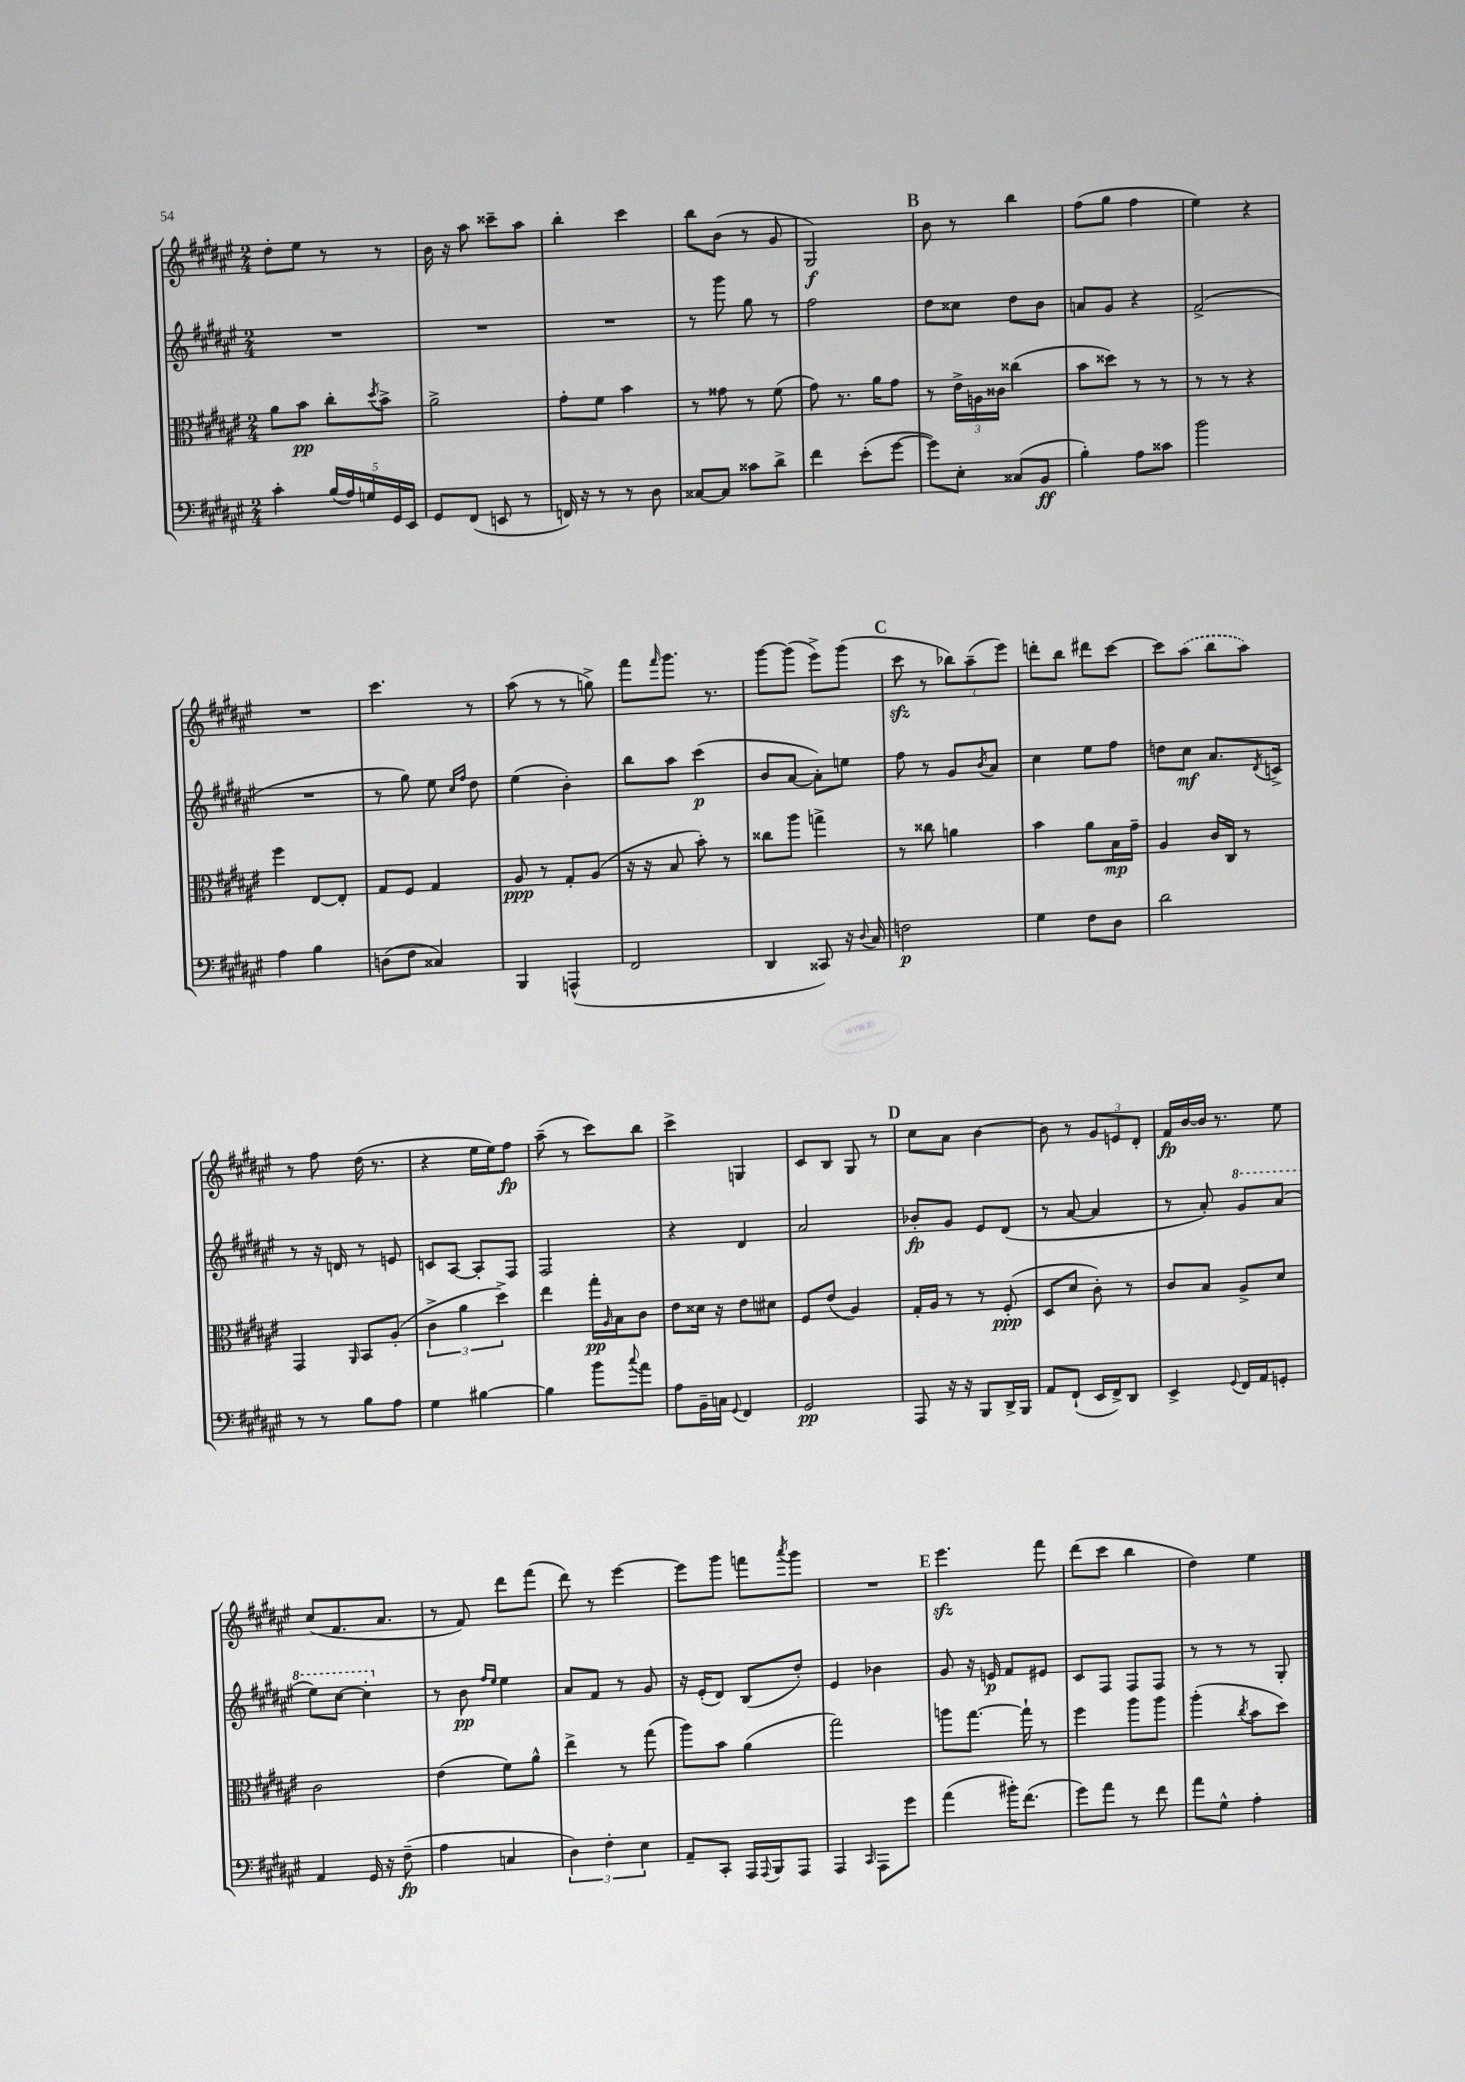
<<
\new StaffGroup <<
\new Staff = "s0" {
    \clef treble \key fis \major \numericTimeSignature \time 2/4
    dis''8-. eis''8 r8 r8 |
    b'16 r16 ais''8 cisis'''8-- ais''8 |
    b''4-. cis'''4 |
    b''8 b'8( r8 gis'8 |
    gis2\f) |
    \mark \markup { \bold "B" } b'8 r8 b''4 |
    fis''8( gis''8 fis''4 |
    eis''4) r4 |
    R2 |
    cis'''4. r8 |
    ais''8( r8 r8 g''8->) |
    fis'''8 \grace { fis'''16 } gis'''8. r8. |
    gis'''8~ gis'''8( eis'''8->) gis'''8( |
    \mark \markup { \bold "C" } cis'''8\sfz r8 \tuplet 3/2 { bes''8) ais''8--( eis'''8) } |
    d'''8-. b''8 dis'''8 cis'''8~ |
    cis'''8 \once \slurDashed ais''8( b''8 ais''8) |
    r8 fis''8 dis''16( r8. |
    r4 eis''16 eis''16) fis''8\fp |
    ais''8--( r8 cis'''8) b''8 |
    cis'''4-> g4 |
    cis'8 b8 gis8 r8 |
    \mark \markup { \bold "D" } cis''8 ais'8 b'4~ |
    b'8 r8 \tuplet 3/2 { gis'8 e'8 dis'8-. } |
    fis'16\fp b'16~ b'16 r8. eis''8 |
    cis''8( fis'8. ais'8. |
    r8 fis'8) dis'''8 fis'''8( |
    dis'''8) r8 eis'''4~ |
    eis'''8 gis'''8 f'''8 \acciaccatura { ais'''8 } gis'''8 |
    R2 |
    \mark \markup { \bold "E" } eis'''4.\sfz fis'''8 |
    dis'''8( cis'''8 b''4 |
    dis''4) eis''4 \bar "|." |
}
\new Staff = "s1" {
    \clef treble \key fis \major \numericTimeSignature \time 2/4
    R2 |
    R2 |
    R2 |
    r8 gis'''8 gis''8 r8 |
    fis''2 |
    \mark \markup { \bold "B" } dis''8 cisis''8 dis''8 b'8 |
    a'8 gis'8 r4 |
    fis'2->( |
    R2 |
    r8 gis''8) eis''8 \grace { cis''16 fis''16 } dis''8 |
    eis''4( b'4-.) |
    b''8 ais''8 cis'''4\p( |
    b'8 ais'8~ ais'8-.) e''8 |
    \mark \markup { \bold "C" } fis''8 r8 gis'8 \acciaccatura { b'8 } ais'8 |
    cis''4 eis''8 fis''8 |
    d''8 cis''8\mf ais'8. \acciaccatura { dis'8 } c'16-> |
    r8 r16 d'16 r8 e'8 |
    c'8 ais8~ ais8-. fis8 |
    fis2 |
    r4 dis'4 |
    ais'2 |
    \mark \markup { \bold "D" } bes'8-.\fp gis'8 eis'8 dis'8( |
    r8 ais'8~ ais'4 |
    r8 ais'8-.) \ottava #1 gis''8 ais''8( |
    eis'''8) cis'''8~ cis'''4-. \ottava #0 |
    r8 b'8\pp \grace { fis''16 eis''16 } eis''4 |
    ais'8 fis'8 r8 gis'8 |
    r16 eis'16-.( dis'8) b8( dis''8-.) |
    eis'4 bes'4 |
    \mark \markup { \bold "E" } gis'8 r16 e'16\p fis'8 eis'8 |
    cis'8 fis8 fis8 fis8 |
    r8 r8 r8 gis8-. \bar "|." |
}
\new Staff = "s2" {
    \clef alto \key fis \major \numericTimeSignature \time 2/4
    ais'8 b'8\pp cis''8-. \acciaccatura { dis''8 } b'8-> |
    ais'2-> |
    gis'8-. fis'8 b'4 |
    r8 gisis'8 r8 fis'8( |
    gis'8) r8. ais'16 gis'8 |
    \mark \markup { \bold "B" } r8 \tuplet 3/2 { eis'16-> a16 cisis'16 } cisis''4( |
    b'8 disis''8) r8 r8 |
    r8 r8 r4 |
    fis''4 eis8~ eis8-. |
    gis8 fis8 gis4 |
    ais8\ppp r8 gis8-. ais8( |
    r16 r16 b8 b'8-.) r8 |
    cisis''8 ais''8 g''4-> |
    \mark \markup { \bold "C" } r8 cisis''8 a'4 |
    b'4 ais'8 b16\mp gis'16-- |
    ais4 cis'16 cis16 r8 |
    gis,4 \grace { ais,16 } b,8 ais8-.( |
    \tuplet 3/2 { cis'4-> ais'4 dis''4->) } |
    eis''4 gis''16-.\pp \grace { ais16 } b16 cis'8 |
    eis'8 disis'16 r16 eis'8 dis'8 |
    fis8 eis'8( ais4) |
    \mark \markup { \bold "D" } gis16-. ais16 r8 r8 fis8-.\ppp( |
    dis8 dis'8 cis'8-.) r8 |
    cis'8 b8 ais8-> dis'8 |
    cis'2 |
    eis'4( fis'8) ais'8-^ |
    eis''4-> r8 gis''8( |
    ais''8) b'8 ais'4( |
    gis''2) |
    \mark \markup { \bold "E" } a''8 gis''8.~ gis''16-! r8 |
    fis''4 ais''8 ais''8 |
    ais''4-.( \acciaccatura { cis''8 } b'8 dis''8) \bar "|." |
}
\new Staff = "s3" {
    \clef bass \key fis \major \numericTimeSignature \time 2/4
    cis'4-. \tuplet 5/4 { b16( ais16) g16 gis,16 eis,16 } |
    gis,8 fis,8( e,8 r8 |
    f,16) r16 r8 r8 dis8 |
    cisis8~ cisis8 cisis'8 dis'8-> |
    fis'4 eis'8-.( gis'8~ |
    \mark \markup { \bold "B" } gis'8) eis8-. cisis8( b,8\ff |
    b4-.) ais8 cisis'8 |
    b'2 |
    ais4 b4 |
    d8( fis8 cisis4) |
    b,,4 a,,4-^( |
    fis,2 |
    dis,4 cisis,8) r16 \appoggiatura { dis8 } cis16 |
    \mark \markup { \bold "C" } f2\p |
    gis4 fis8 dis8 |
    dis'2 |
    r8 r8 b8 ais8 |
    gis4 bis4~ |
    bis4 b'8 \appoggiatura { cis''8 } ais'8 |
    ais8 b,16-- c16 \appoggiatura { gis,8 } fis,4 |
    gis,2\pp |
    \mark \markup { \bold "D" } ais,,8 r16 r16 b,,8 dis,16-> b,,16 |
    ais,8 fis,8-!( eis,16 fis,16->) dis,8 |
    eis,4-> \appoggiatura { gis,8 } fis,16 ais,16 g,8-. |
    ais,4 gis,16 r16 fis8--\fp( |
    ais4 c4 |
    \tuplet 3/2 { dis4) fis4-. eis4 } |
    ais,8-- cis,8-. ais,,16 \appoggiatura { ais,,8 } b,,16 ais,,8 |
    ais,,4 \grace { cis,16 } ais,,8 gis'8 |
    \mark \markup { \bold "E" } ais'4( bis'16-.) fis'8.( |
    gis'8) ais'8 r8 fis'8 |
    ais'8 gis8-^ ais4-. \bar "|." |
}
>>
>>
\layout { \context { \Score \remove "Bar_number_engraver" } }
